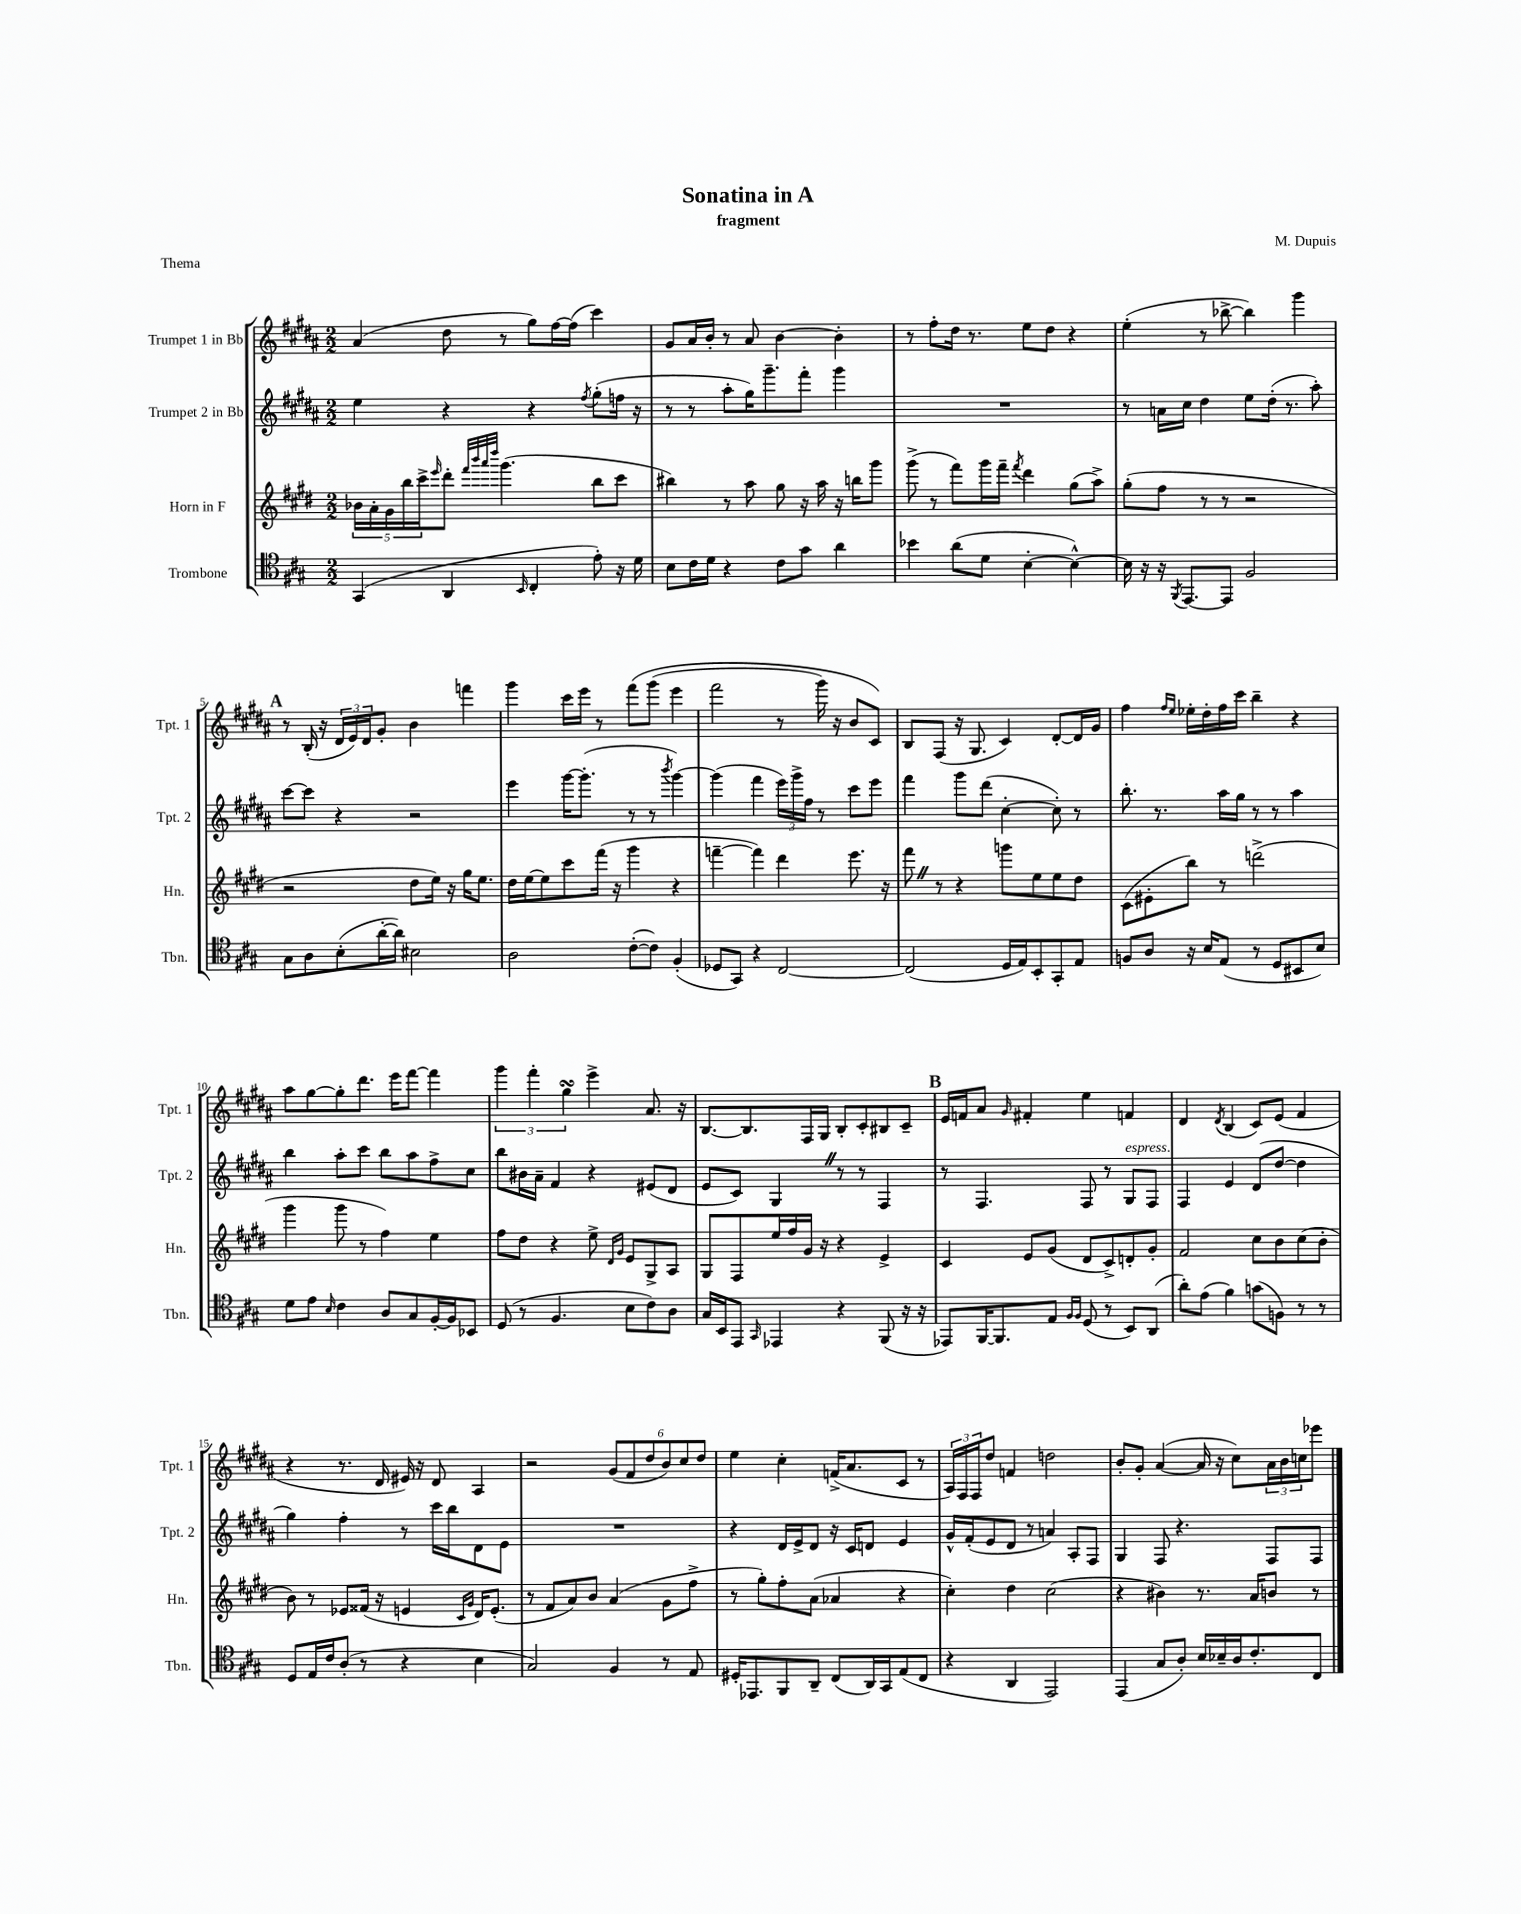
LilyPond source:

\header { title = "Sonatina in A" composer = "M. Dupuis" subtitle = "fragment" piece = "Thema" }
<<
\new StaffGroup <<
\new Staff = "s0" \with { instrumentName = "Trumpet 1 in Bb" shortInstrumentName = "Tpt. 1" } {
    \clef treble \key b \major \numericTimeSignature \time 2/2
    ais'4( dis''8 r8 gis''8) fis''16~ fis''16( cis'''4) |
    gis'8 ais'16 b'16-. r8 ais'8 b'4~ b'4-. |
    r8 fis''8-. dis''16 r8. e''8 dis''8 r4 |
    e''4-.( r8 bes''8~-> bes''4) gis'''4 |
    \mark \markup { \bold "A" } r8 b16-.( r16 \tuplet 3/2 { dis'16 e'16) dis'16 } gis'8-. b'4 f'''4 |
    gis'''4 cis'''16 e'''16 r8 fis'''8\( gis'''8( e'''4 |
    fis'''2 r8 gis'''16) r16 b'8 cis'8\) |
    b8 fis8( r16 gis8. cis'4) dis'8~-. dis'16 gis'16 |
    fis''4 \grace { fis''16 e''16 } ees''16-. dis''16-. fis''16 cis'''16 b''4-- r4 |
    ais''8 gis''8~ gis''8-. dis'''8. e'''16 fis'''8~ fis'''4 |
    \tuplet 3/2 { gis'''4 fis'''4-. gis''4\turn } e'''4-> ais'8. r16 |
    b8.~ b8. fis16 gis16 b8-. cis'8-. bis8 cis'8-- |
    \mark \markup { \bold "B" } e'16 f'16 ais'8 \grace { gis'16 } fis'4-. e''4 f'4 |
    dis'4 \acciaccatura { dis'8 } b4( cis'8) e'8( fis'4 |
    r4 r8. dis'16 eis'16) r16 dis'8 ais4 |
    r2 \tuplet 6/4 { gis'8( fis'8 dis''8 b'8) cis''8 dis''8 } |
    e''4 cis''4-. f'16->( ais'8. cis'8 r8 |
    \tuplet 3/2 { ais16) fis16 fis16 } dis''8 f'4 d''2 |
    b'8-. gis'8-. ais'4~( ais'16 r16 cis''8) \tuplet 3/2 { ais'16 b'16 c''16 } ees'''8 \bar "|." |
}
\new Staff = "s1" \with { instrumentName = "Trumpet 2 in Bb" shortInstrumentName = "Tpt. 2" } {
    \clef treble \key b \major \numericTimeSignature \time 2/2
    e''4 r4 r4 \acciaccatura { fis''8 } gis''8-.( f''16 r16 |
    r8 r8 ais''8-. gis''16) gis'''8.-- fis'''8-. gis'''4 |
    R1 |
    r8 a'16 cis''16 dis''4 e''8 dis''16-.( r8. ais''8-.) |
    \mark \markup { \bold "A" } cis'''8~ cis'''8 r4 r2 |
    e'''4 gis'''16~ gis'''8.-.( r8 r8 \acciaccatura { b'''8 } gis'''4~) |
    gis'''4( fis'''4 \tuplet 3/2 { e'''16) gis'''16-> fis''16 } r8 cis'''8 e'''8 |
    fis'''4 gis'''8 dis'''8( cis''4~-. cis''8-.) r8 |
    b''8.-. r8. ais''16 gis''16 r8 r8 ais''4 |
    b''4 ais''8-. cis'''8 b''8 ais''8 fis''8-> cis''8 |
    b''8 bis'16 ais'16-- fis'4 r4 eis'8( dis'8 |
    e'8 cis'8) gis4 \once \override BreathingSign.text = \markup { \musicglyph "scripts.caesura.straight" } \breathe r8 r8 fis4 |
    \mark \markup { \bold "B" } r8 fis4. fis8 r8 gis8^\markup { \italic "espress." } fis8 |
    fis4 e'4 dis'8( dis''8~ dis''4 |
    gis''4) fis''4-. r8 cis'''16 b''16 dis'8 e'8 |
    R1 |
    r4 dis'16 e'16-> dis'8 r16 cis'16 d'8 e'4 |
    gis'16-^ fis'16-.( e'8 dis'8 r8 a'4) ais8-. fis8 |
    gis4 fis8 r4. fis8 fis8 \bar "|." |
}
\new Staff = "s2" \with { instrumentName = "Horn in F" shortInstrumentName = "Hn." } {
    \clef treble \key e \major \numericTimeSignature \time 2/2
    \tuplet 5/4 { bes'16 a'16-. gis'16 b''16 cis'''16-> } \grace { e'''16 } dis'''8-. \grace { fis'''32 b'''32 a'''32 dis''''32 } gis'''4.( b''8 cis'''8 |
    bis''4) r8 a''8 gis''8 r16 a''16 r16 b''16 gis'''8 |
    gis'''8->( r8 fis'''8) gis'''16 fis'''16-- \acciaccatura { fis'''8 } dis'''4 gis''8( a''8->) |
    gis''8-.( fis''8 r8 r8 r2 |
    \mark \markup { \bold "A" } r2 dis''8 e''16) r16 gis''16 e''8. |
    dis''16 e''16~ e''8 cis'''8 fis'''16( r16 gis'''4 r4 |
    f'''4~-- f'''4) dis'''4 e'''8. r16 |
    fis'''8 \once \override BreathingSign.text = \markup { \musicglyph "scripts.caesura.straight" } \breathe r8 r4 g'''8 e''8 e''8 dis''8 |
    cis'8( eis'8-. b''8) r8 d'''2->( |
    gis'''4 gis'''8 r8 fis''4) e''4 |
    fis''8 dis''8 r4 e''8-> \grace { dis'16 gis'16 } e'8 gis8-> a8 |
    gis8 fis8 e''16 fis''16 gis'16 r16 r4 e'4-> |
    \mark \markup { \bold "B" } cis'4 e'8 gis'8( dis'8 cis'8->) d'8-. gis'8-. |
    fis'2 cis''8 b'8 cis''8( b'8-. |
    b'8) r8 ees'8 fisis'16( r16 e'4 \grace { cis'16 gis'16 } dis'16) e'8.-.( |
    r8 fis'8 a'8) b'8 a'4( gis'8 fis''8-> |
    r8 gis''8-.) fis''8-. a'8( aes'4 r4 |
    cis''4-.) dis''4 cis''2( |
    r4 bis'4) r8. a'16 b'8 r8 \bar "|." |
}
\new Staff = "s3" \with { instrumentName = "Trombone" shortInstrumentName = "Tbn." } {
    \clef tenor \key a \major \numericTimeSignature \time 2/2
    gis,4( a,4 \grace { b,16 } cis4-. e'8-.) r16 d'16 |
    b8 cis'16 d'16 r4 cis'8 gis'8 a'4 |
    bes'4 a'8( d'8 b4~-. b4~-^) |
    b16 r16 r16 \acciaccatura { fis,8 } e,8.~ e,8 fis2 |
    \mark \markup { \bold "A" } gis8 a8 b8-.( a'16~-. a'16) bis2 |
    a2 cis'8~-.( cis'8) fis4-.( |
    des8 gis,8) r4 cis2~ |
    cis2( d16 e16) b,8-. gis,8-. e8 |
    f8 a8 r16 b16 e8( r8 d8 bis,8 b8) |
    d'8 e'8 \grace { b16 } cis'4 a8 gis8 fis16~-. fis16 bes,8 |
    d8( r8 fis4. b8 cis'8) a8 |
    gis16 b,16 e,8 \grace { gis,16 } ees,4 r4 fis,8( r16 r16 |
    \mark \markup { \bold "B" } ees,8) fis,16~ fis,8. e8 \grace { fis16 fis16 } d8( r8 b,8) a,8( |
    a'8-.) e'8( fis'4) g'8( f8) r8 r8 |
    d8 e16 cis'16 a8-.( r8 r4 b4 |
    gis2) fis4 r8 e8 |
    dis16-. ees,8. fis,8 a,8-- cis8( a,16) gis,16 e8( cis8 |
    r4 a,4 e,2) |
    e,4( gis8 a8-.) b16 bes16-- a16 cis'8.-. cis8 \bar "|." |
}
>>
>>
